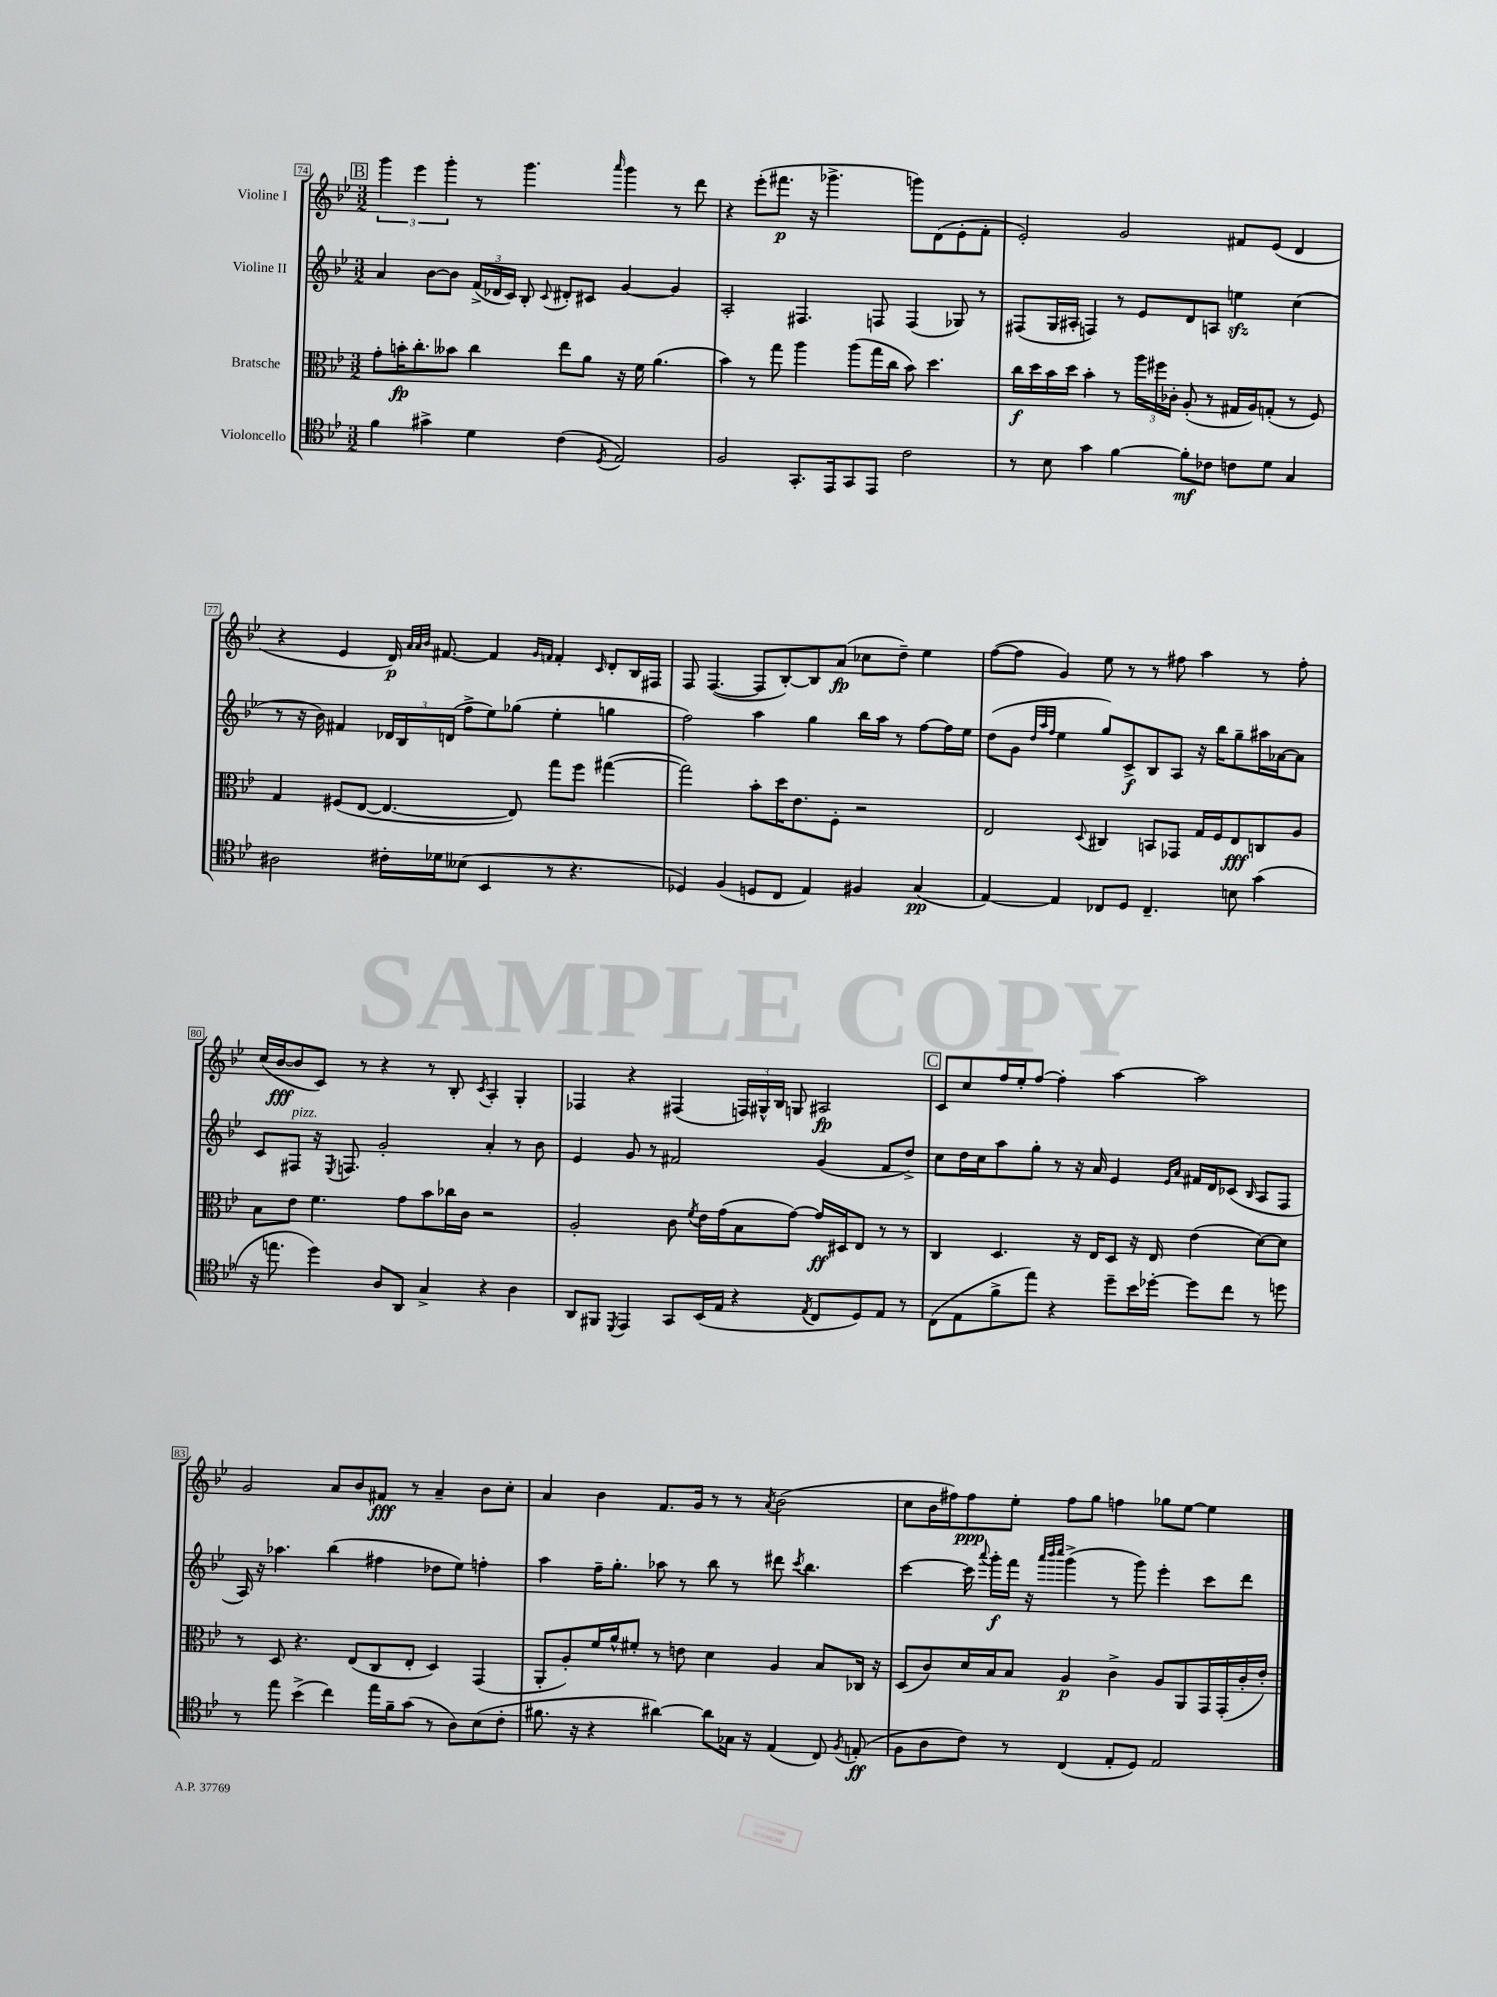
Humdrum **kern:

**kern	**kern	**kern	**kern
*staff4	*staff3	*staff2	*staff1
*clefC4	*clefC3	*clefG2	*clefG2
*k[b-e-]	*k[b-e-]	*k[b-e-]	*k[b-e-]
*M3/2	*M3/2	*M3/2	*M3/2
4f	8g'	4a	6ggg
.	16b'	.	.
.	.	.	6eee-
.	8.cc'	.	.
4g#^	.	[8b-	.
.	.	.	6ggg'
.	8b--	8b-]	.
4d	4cc	(24f^	8r
.	.	24d-	.
.	.	24c)	.
.	.	8B-'	4.ggg
.	.	8qqc	.
(4c	8ee-	8d#'	.
.	8a	8c#	.
8qD	.	.	16qqaaa
2E-)	16r	[4g	4ggg
.	16f	.	.
.	(4.a	.	.
.	.	4g]	8r
.	.	.	8ddd
=	=	=	=
2F	4b-)	2A'	4r
.	8r	.	(8eee-'
.	8gg	.	8.fff#
8.GG'	4aa	4.F#	.
.	.	.	16r
.	.	.	4.ggg-^
16EE-	.	.	.
8GG	(8aa	.	.
8EE-	16gg	8F	.
.	16cc	.	.
2c	8b-)	(4F	8ggg)
.	4.dd	.	(8d
.	.	8G-)	8e-'
.	.	8r	8f'
=	=	=	=
8r	16cc	(8F#	2e-')
.	16dd	.	.
8B-	16b-	16G	.
.	16dd	16A#'	.
4g	4b-'	4F)	.
[4f	8r	8r	2g
.	24aa	8e-	.
.	24ff#	.	.
.	24c-'	.	.
8f']	(8A'	8d	.
8c-	8r	8A	.
8c	16G#	4ee	8f#
.	16A)	.	.
8d	(8G'	.	(8e-
4G	8r	(4cc	4d
.	8F)	.	.
=	=	=	=
2A#	4G	8r	4r
.	.	16r	.
.	.	16b-)	.
.	(8F#	4f#	4e-
.	[8E-	.	.
16c#'	4.E-_	24d-	16d)
.	.	24B-	.
.	.	.	32qqa
.	.	.	32qqa
.	.	.	32qqb-
16d-	.	.	[8.f#
.	.	(24d	.
(8B--	.	8ff^	.
4BB-	.	8ee-)	4f#]
.	8E-])	(8gg-	.
.	.	.	16qqg
.	.	.	16qqf
8r	8gg	4ee-'	4f'
4.r	8ff	.	.
.	.	.	16qqc
.	([4gg#	4gg	8d'
.	.	.	16B-
.	.	.	16F#
=	=	=	=
4D-)	2gg#])	2ff)	8F
.	.	.	([4.F
(4F	.	.	.
8D	8b-'	4aa	8F]
8C	16dd	.	[8B-')
.	8.e-	.	.
4E-)	.	4gg	8B-]
.	8F'	.	(8a
4F#	2r	16bb-	8cc-
.	.	16aa	.
.	.	8r	8dd~)
(4G	.	[8ff	4ee-
.	.	16ff]	.
.	.	16ee-	.
=	=	=	=
[4E-)	2E-	(8dd	([8ff
.	.	8g	8ff]
.	.	32qqdd	.
.	.	32qqaa	.
.	.	32qqff	.
4E-]	.	4ee-	4g)
.	8qqD	.	.
8C-	4C#	8gg)	8ee-
8D	.	8c^	8r
4.C-~	8BB	8B-	8r
.	8GG-	8A	8ff#
.	16G	16r	4aa
.	16F	16bb-	.
8B	8E-	8gg~	.
(4g	8C	16aa#	8r
.	.	[16a-	.
.	8A	8a-]	8ff#'
=	=	=	=
16r	8B-	8c	(16cc
8.ee	.	.	[16b-
.	8e-	8F#	8b-]
4dd)	4.f	16r	8c)
.	.	8qE-	.
.	.	8.F	.
.	.	.	8r
8A	.	2g'	4r
8AA	8g	.	.
4G^	8b-	.	8r
.	16cc-	.	8B-'
.	16c	.	.
.	.	.	8qc
4r	2r	4a'	4A'
4A	.	8r	4G'
.	.	8b-	.
=	=	=	=
8AA	2A'	4e-	4F-
8FF#	.	.	.
8qDD	.	.	.
4EE-	.	8g	4r
.	.	8r	.
8GG	8c	2f#	(4F#
.	8qf	.	.
(16BB-	16e-	.	.
16E-	(16g	.	.
4r	8B-	.	24F)
.	.	.	24G#^^
.	.	.	24B-
.	[8g)	.	8G
8qE-	.	.	.
8C	16g]	(4g	2A#
.	16D#	.	.
8D)	8E-	.	.
8E-	8r	8f#	.
8r	8r	8dd^)	.
=	=	=	=
(8C	4C	8cc	8c
8E-	.	16dd	8cc
.	.	16cc	.
8f^	4.D	8aa	16ff
.	.	.	16ee-'
8ee-)	.	8gg'	[8ff
4r	.	8r	4ff']
.	16r	16r	.
.	16E-	16a	.
8dd~	8D	4e-	[4aa
16b-	16r	.	.
[16dd-'	16E-	.	.
.	.	16qqe-	.
.	.	16qqa	.
8dd-]	(4e-	16f#	2aa]
.	.	16d	.
8cc	.	(8c-	.
.	.	16qqB-	.
8r	[8d)	8A	.
8dd	8d]	8F	.
=	=	=	=
8r	8r	16A)	2g
.	.	16r	.
8ee-	8D	4.aa-	.
(4b-^	4.r	.	.
4cc)	.	(4bb-	8a
.	(8E-	.	8b-
16ee-	8C	4ff#	8f#
16f~	.	.	.
(8g	8E-'	.	8r
8r	4D)	8dd-	4a~
8A)	.	8ee-)	.
(8B-	(4GG	4ff'	8b-
8c'	.	.	8cc'
=	=	=	=
8.f#	8AA'	4aa	4a
.	8A')	.	.
16r	.	.	.
4r	16f	16ff~	4b-
.	16a^^	8.gg'	.
.	8f#'	.	.
[4a#)	8r	8aa-	8.f
.	8e	8r	.
.	.	.	16g
8a#]	4d	8bb-	8r
16G-	.	8r	8r
16r	.	.	.
.	.	.	8qa
(4E-	4A	8ddd#	(2b-
.	.	8qccc	.
.	.	4.bb-	.
8C)	8B-	.	.
8qF	.	.	.
(8E'	16C-	.	.
.	16r	.	.
=	=	=	=
8F	(8D	[4ccc	8cc
8A	8c)	.	16b-
.	.	.	16ff#)
8c)	16d	16ccc]	8ff#
.	.	8qqaaa	.
.	16B-	16ggg'	.
8r	8B-	16fff	8ee-'
.	.	16r	.
.	.	32qqaaa	.
.	.	32qqbbb-	.
.	.	32qqcccc	.
(4C	4A	(4ggg^	8ff#
.	.	.	8gg
8E-'	4c^	8r	4ff
8D)	.	8ggg)	.
2E-	8A	4eee-'	8gg-
.	8AA	.	[8ee-
.	16GG	8ccc	4ee-]
.	(16GG'	.	.
.	16c'	8ddd	.
.	16e-')	.	.
==	==	==	==
*-	*-	*-	*-
